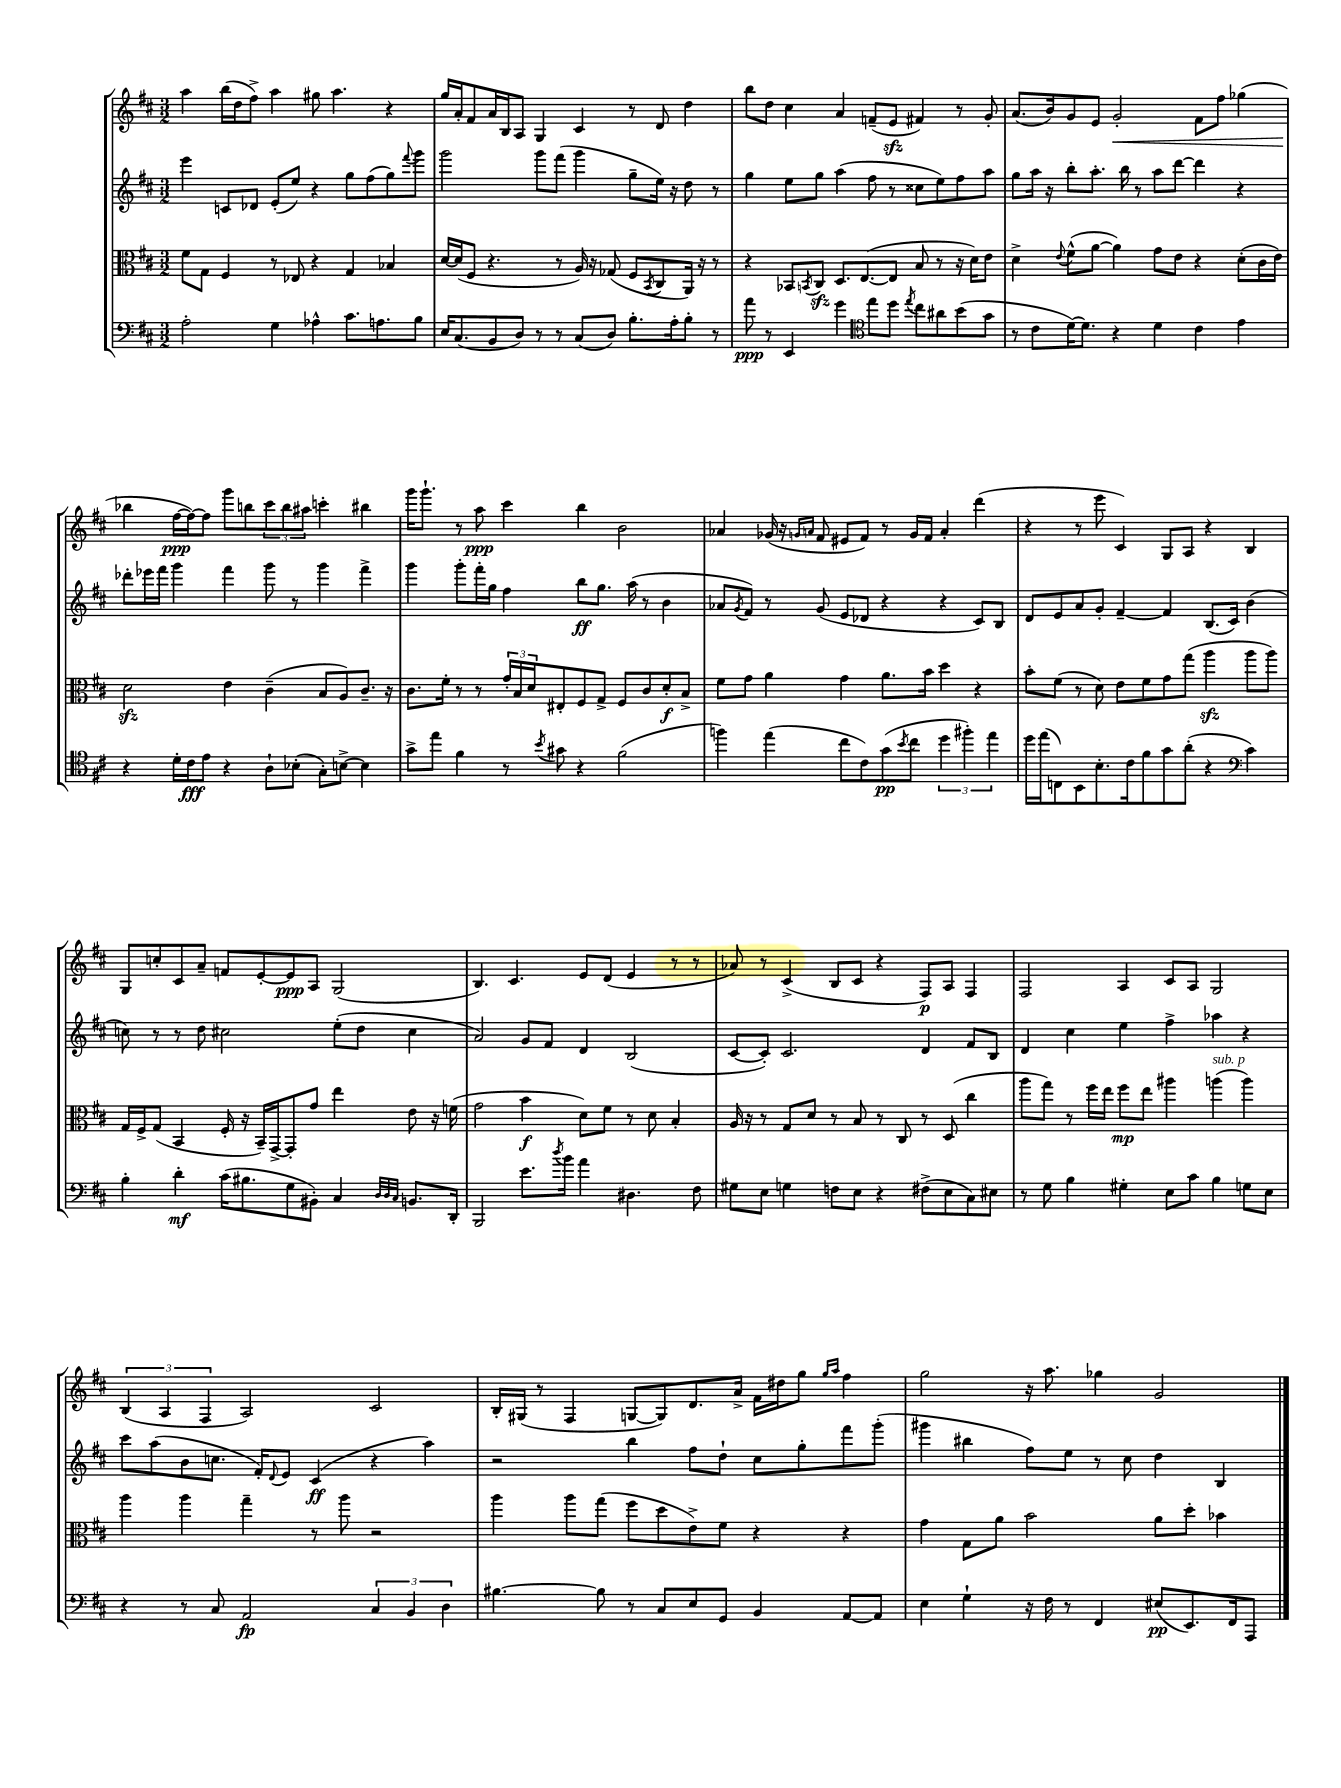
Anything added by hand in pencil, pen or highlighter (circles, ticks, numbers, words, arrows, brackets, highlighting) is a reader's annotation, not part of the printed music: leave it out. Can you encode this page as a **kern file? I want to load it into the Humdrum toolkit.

**kern	**dynam	**kern	**dynam	**kern	**dynam	**kern	**dynam
*part4	*part4	*part3	*part3	*part2	*part2	*part1	*part1
*staff4	*staff4	*staff3	*staff3	*staff2	*staff2	*staff1	*staff1
*clefF4	*	*clefC3	*	*clefG2	*	*clefG2	*
*k[f#c#]	*	*k[f#c#]	*	*k[f#c#]	*	*k[f#c#]	*
*M3/2	*	*M3/2	*	*M3/2	*	*M3/2	*
=1	=1	=1	=1	=1	=1	=1	=1
2A'\	.	8f#\L	.	4eee\	.	4aa\	.
.	.	8G\J	.	.	.	.	.
.	.	4F#/	.	8cn/L	.	(16bb\LL	.
.	.	.	.	.	.	16dd\J	.
.	.	.	.	8d-X/J	.	8ff#^\J)	.
4G\	.	8r	.	(8e'/L	.	4aa\	.
.	.	8E-X/	.	8ee/J)	.	.	.
4A-X^^\	.	4r	.	4r	.	8gg#X\	.
.	.	.	.	.	.	4.aa\	.
8.c#\L	.	4G/	.	8gg\L	.	.	.
.	.	.	.	(8ff#\	.	.	.
8.An\	.	.	.	.	.	.	.
.	.	4B-X/	.	8gg\)	.	4r	.
.	.	.	.	8qqfff#/	.	.	.
8B\J	.	.	.	8ggg\J	.	.	.
=2	=2	=2	=2	=2	=2	=2	=2
16E/KL	.	[16d/LL	.	2ggg\	.	16gg/LL	.
(8.C#/	.	(16d/J]	.	.	.	16a'/J	.
.	.	8F#/J	.	.	.	8f#/	.
8BB/	.	4.r	.	.	.	16a/L	.
.	.	.	.	.	.	16B/J	.
8D/J)	.	.	.	.	.	8A/J	.
8r	.	.	.	8ggg\L	.	4G/	.
8r	.	8r	.	(8fff#\J	.	.	.
(8C#/L	.	16A/)	.	4ggg\	.	4c#/	.
.	.	16r	.	.	.	.	.
8D/J)	.	(8G-X/	.	.	.	.	.
8.B'\L	.	8F#/L	.	8gg~\L	.	8r	.
.	.	8qBB/	.	.	.	.	.
.	.	8C#/	.	16ee\Jk)	.	8d/	.
16A'\k	.	.	.	16r	.	.	.
8B'\J	.	16AA/Jk)	.	8dd\	.	4dd\	.
.	.	16r	.	.	.	.	.
8r	.	8r	.	8r	.	.	.
=3	=3	=3	=3	=3	=3	=3	=3
8a\	ppp	4r	.	4gg\	.	8bb\L	.
8r	.	.	.	.	.	8dd\J	.
4EE/	.	8BB-X/L	.	8ee\L	.	4cc#\	.
.	.	8qBBn/	.	.	.	.	.
.	.	8C#zz/J	.	8gg\J	.	.	.
4g\	.	8.D/L	.	(4aa\	.	4a/	.
.	.	([8.E/	.	.	.	.	.
*clefC4	*	*	*	*	*	*	*
8ee\L	.	.	.	8ff#\	.	(8fn~/L	.
8dd\J	.	8E/J]	.	8r	.	8ezz/J	.
8qee/	.	.	.	.	.	.	.
8cc#\L	.	8B/	.	8cc##X\L	.	4f#X/)	.
8a#X\	.	8r	.	8ee\)	.	.	.
(8b\	.	16r	.	8ff#\	.	8r	.
.	.	16d\KL)	.	.	.	.	.
8g\J	.	8e\J	.	8aa\J	.	8g'/	.
=4	=4	=4	=4	=4	=4	=4	=4
8r	.	4d^\	.	8gg\L	.	(8.a/L	.
8c#\L	.	.	.	16aa\Jk	.	.	.
.	.	.	.	16r	.	16b/k)	.
.	.	8qqe/	.	.	.	.	.
[16d\K)	.	(8f#^^\L	.	8bb'\L	.	8g/	.
8.d\J]	.	.	.	.	.	.	.
.	.	[8a\J	.	8.aa'\J	.	8e/J	.
!	!	!	!	!	!	!	!LO:HP:b
4r	.	4a\])	.	.	.	2g'/	<
.	.	.	.	16bb\	.	.	.
.	.	.	.	8r	.	.	.
4d\	.	8g\L	.	8aa\L	.	.	.
.	.	8e\J	.	[8ddd\J	.	.	.
4c#\	.	4r	.	4ddd\]	.	8f#\L	.
.	.	.	.	.	.	8ff#\J	.
4e\	.	(8d'\L	.	4r	.	(4gg-X\	.
.	.	16c#\L	.	.	.	.	.
.	.	16e\JJ)	.	.	.	.	.
!!LO:LB:g=z
=5	=5	=5	=5	=5	=5	=5	=5
4r	.	2dzz\	.	8ddd-X'\L	.	4bb-X\	.
.	.	.	.	16eee-X\L	.	.	.
.	.	.	.	16fff#\JJ	.	.	.
16d'\LL	.	.	.	4ggg\	.	[16ff#\LL	[ ppp
16c#\J	fff	.	.	.	.	16ff#\J_)	.
8e\J	.	.	.	.	.	8ff#\J]	.
4r	.	4e\	.	4fff#\	.	8ggg\L	.
.	.	.	.	.	.	8bbn\	.
8A`\L	.	(4c#~\	.	8ggg\	.	12ccc#\	.
.	.	.	.	.	.	12bb\	.
(8B-X'\J	.	.	.	8r	.	.	.
.	.	.	.	.	.	12aa#X\J	.
8G'\L)	.	8B/L	.	4ggg\	.	4cccn'\	.
[8Bn^\J	.	8A/)	.	.	.	.	.
4B\]	.	8.c#~/J	.	4fff#^\	.	4bb#X\	.
.	.	16r	.	.	.	.	.
=6	=6	=6	=6	=6	=6	=6	=6
8g^\L	.	8.c#\L	.	4ggg\	.	16ggg\KL	.
.	.	.	.	.	.	8.ggg`\J	.
8ee\J	.	.	.	.	.	.	.
.	.	16f#'\Jk	.	.	.	.	.
4f#\	.	8r	.	8ggg'\L	.	8r	.
.	.	8r	.	16fff#'\L	.	8aa\	ppp
.	.	.	.	16gg\JJ	.	.	.
8r	.	24g'/LL	.	4ff#\	.	4ccc#\	.
.	.	24B/	.	.	.	.	.
.	.	24d/J	.	.	.	.	.
8qb/	.	.	.	.	.	.	.
8g#X\	.	8E#X'/	.	.	.	.	.
4r	.	8F#/	.	8bb\L	ff	4bb\	.
.	.	8G^/J	.	8.gg\J	.	.	.
(2f#\	.	8F#/L	.	.	.	2b\	.
.	.	.	.	(16aa\	.	.	.
.	.	8c#/	.	8r	.	.	.
.	.	8d'/	f	4b\	.	.	.
.	.	8B^/J	.	.	.	.	.
=7	=7	=7	=7	=7	=7	=7	=7
4ffn\)	.	8f#\L	.	8a-X/L	.	4a-X/	.
.	.	.	.	8qg/	.	.	.
.	.	8g\J	.	8f#/J)	.	.	.
(4ee\	.	4a\	.	8r	.	(16g-X/	.
.	.	.	.	.	.	16r	.
.	.	.	.	.	.	16qqgn/LL	.
.	.	.	.	.	.	16qqan/JJ	.
.	.	.	.	(8g/	.	8f#/	.
8cc#\L	.	4g\	.	8e/L	.	8e#X/L	.
8c#\)	.	.	.	8d-X/J	.	8f#/J)	.
(8g\	pp	8.a\L	.	4r	.	8r	.
8qb/	.	.	.	.	.	.	.
8cc#\J	.	.	.	.	.	16g/LL	.
.	.	16b\Jk	.	.	.	16f#/JJ	.
6dd\	.	4dd\	.	4r	.	4a'/	.
6ff#X'\)	.	.	.	.	.	.	.
.	.	4r	.	8c#/L)	.	(4ddd\	.
6ee\	.	.	.	.	.	.	.
.	.	.	.	8B/J	.	.	.
=8	=8	=8	=8	=8	=8	=8	=8
16dd\LL	.	8b'\L	.	8d/L	.	4r	.
(16ee\J	.	.	.	.	.	.	.
8Cn\)	.	(8f#\J	.	8e/	.	.	.
8BB\	.	8r	.	8a/	.	8r	.
8.B'\	.	8d\)	.	8g'/J	.	8eee\	.
.	.	8e\L	.	[4f#~/	.	4c#/)	.
16c#\k	.	.	.	.	.	.	.
8f#\	.	8f#\	.	.	.	.	.
8g\	.	8g\	.	4f#/]	.	8G/L	.
(8a'\J	.	(8gg\J	.	.	.	8A/J	.
4r	.	4aazz\	.	(8.B/L	.	4r	.
.	.	.	.	16c#/Jk)	.	.	.
*clefF4	*	*	*	*	*	*	*
4c#\)	.	8aa\L	.	(4b\	.	4B/	.
.	.	8aa\J)	.	.	.	.	.
!!LO:LB:g=z
=9	=9	=9	=9	=9	=9	=9	=9
4B'\	.	16G/LL	.	8ccn\)	.	8G/L	.
.	.	16F#^/J	.	.	.	.	.
.	.	(8G/J	.	8r	.	8ccn'/	.
4d'\	mf	4BB/	.	8r	.	8c#/	.
.	.	.	.	8dd\	.	8a~/J	.
(16c#\KL	.	16F#'/	.	2cc#X\	.	8fn/L	.
8.B#X\	.	16r	.	.	.	.	.
.	.	16BB~/LL)	.	.	.	[8e'/	.
.	.	[16GG^/J	.	.	.	.	.
8G\	.	8GG'/]	.	.	.	8e/]	ppp
8BB#X'\J)	.	8g/J	.	.	.	8A/J	.
4C#/	.	4ee\	.	(8ee'\L	.	(2G/	.
.	.	.	.	8dd\J	.	.	.
32qqD/LLL	.	.	.	.	.	.	.
32qqD/	.	.	.	.	.	.	.
32qqC#/JJJ	.	.	.	.	.	.	.
8.BBn/L	.	8e\	.	4cc#\	.	.	.
.	.	16r	.	.	.	.	.
16DD'/Jk	.	(16fn\	.	.	.	.	.
=10	=10	=10	=10	=10	=10	=10	=10
2BBB/	.	2g\	.	2a/)	.	4.B/)	.
.	.	.	.	.	.	4.c#/	.
8.e\L	.	4b\	f	8g/L	.	.	.
.	.	.	.	8f#/J	.	.	.
8qdd/	.	.	.	.	.	.	.
16b\Jk	.	.	.	.	.	.	.
4a\	.	8d\L)	.	4d/	.	8e/L	.
.	.	8f#\J	.	.	.	(8d/J	.
4.D#X\	.	8r	.	(2B/	.	4e/	.
.	.	8d\	.	.	.	.	.
.	.	4B'/	.	.	.	8r	.
8F#\	.	.	.	.	.	8r	.
=11	=11	=11	=11	=11	=11	=11	=11
8G#X\L	.	16A/	.	[8c#/L	.	8a-X/)	.
.	.	16r	.	.	.	.	.
8E\J	.	8r	.	8c#'/J])	.	8r	.
4Gn\	.	8G/L	.	2.c#/	.	(4c#^/	.
.	.	8d/J	.	.	.	.	.
8Fn\L	.	8r	.	.	.	8B/L	.
8E\J	.	8B/	.	.	.	8c#/J	.
4r	.	8r	.	.	.	4r	.
.	.	8C#/	.	.	.	.	.
(8F#X^\L	.	8r	.	4d/	.	8F#/L)	p
8E\	.	(8D/	.	.	.	8A/J	.
8C#\)	.	4cc#\	.	8f#/L	.	4F#/	.
8E#X\J	.	.	.	8B/J	.	.	.
=12	=12	=12	=12	=12	=12	=12	=12
8r	.	8aa\L	.	4d/	.	2F#/	.
8G\	.	8gg\J)	.	.	.	.	.
4B\	.	8r	.	4cc#\	.	.	.
.	.	16ff#\LL	.	.	.	.	.
.	.	16ee\JJ	.	.	.	.	.
4G#X'\	.	8ff#\L	mp	4ee\	.	4A/	.
.	.	8ee\J	.	.	.	.	.
8E\L	.	4aa#X\	.	4ff#^\	.	8c#/L	.
8c#\J	.	.	.	.	.	8A/J	.
!	!	!LO:TX:a:i:t=sub. p	!	!	!	!	!
4B\	.	(4aan\	.	4aa-X\	.	2G/	.
8Gn\L	.	4aa\)	.	4r	.	.	.
8E\J	.	.	.	.	.	.	.
!!LO:LB:g=z
=13	=13	=13	=13	=13	=13	=13	=13
4r	.	4aa\	.	8ccc#\L	.	(6B/	.
.	.	.	.	(8aa\	.	.	.
.	.	.	.	.	.	6A/	.
8r	.	4aa\	.	8b\	.	.	.
.	.	.	.	.	.	6F#/	.
8C#/	.	.	.	8.ccn\J	.	.	.
2AA/	fp	4gg~\	.	.	.	2A/)	.
.	.	.	.	16f#'/KL)	.	.	.
.	.	.	.	8qqd/	.	.	.
.	.	.	.	8e/J	.	.	.
.	.	8r	.	(4c#/	ff	.	.
.	.	8aa\	.	.	.	.	.
6C#/	.	2r	.	4r	.	2c#/	.
6BB/	.	.	.	.	.	.	.
.	.	.	.	4aa\)	.	.	.
6D\	.	.	.	.	.	.	.
=14	=14	=14	=14	=14	=14	=14	=14
[4.B#X\	.	4aa\	.	2r	.	16B'/LL	.
.	.	.	.	.	.	(16G#X/JJ	.
.	.	.	.	.	.	8r	.
.	.	8aa\L	.	.	.	4F#/	.
8B#\]	.	(8gg\J	.	.	.	.	.
8r	.	8ff#\L	.	4bb\	.	[8Gn/L	.
8C#/L	.	8dd\	.	.	.	8G/])	.
8E/	.	8e^\)	.	8ff#\L	.	8.d/	.
8GG/J	.	8f#\J	.	8dd`\J	.	.	.
.	.	.	.	.	.	16a^/Jk	.
4BB/	.	4r	.	8cc#\L	.	16f#\LL	.
.	.	.	.	.	.	16dd#X\J	.
.	.	.	.	8gg'\	.	8gg\J	.
.	.	.	.	.	.	16qqgg/LL	.
.	.	.	.	.	.	16qqaa/JJ	.
[8AA/L	.	4r	.	8fff#\	.	4ff#\	.
8AA/J]	.	.	.	(8ggg'\J	.	.	.
=15	=15	=15	=15	=15	=15	=15	=15
4E\	.	4g\	.	4ggg#X\	.	2gg\	.
4G`\	.	8G\L	.	4bb#X\	.	.	.
.	.	8a\J	.	.	.	.	.
16r	.	2b\	.	8ff#\L)	.	16r	.
16F#\	.	.	.	.	.	8.aa\	.
8r	.	.	.	8ee\J	.	.	.
4FF#/	.	.	.	8r	.	4gg-X\	.
.	.	.	.	8cc#\	.	.	.
(8E#X/L	pp	8a\L	.	4dd\	.	2g/	.
8.EE/)	.	8dd'\J	.	.	.	.	.
.	.	4b-X\	.	4B/	.	.	.
16FF#/k	.	.	.	.	.	.	.
8AAA/J	.	.	.	.	.	.	.
==	==	==	==	==	==	==	==
*-	*-	*-	*-	*-	*-	*-	*-
